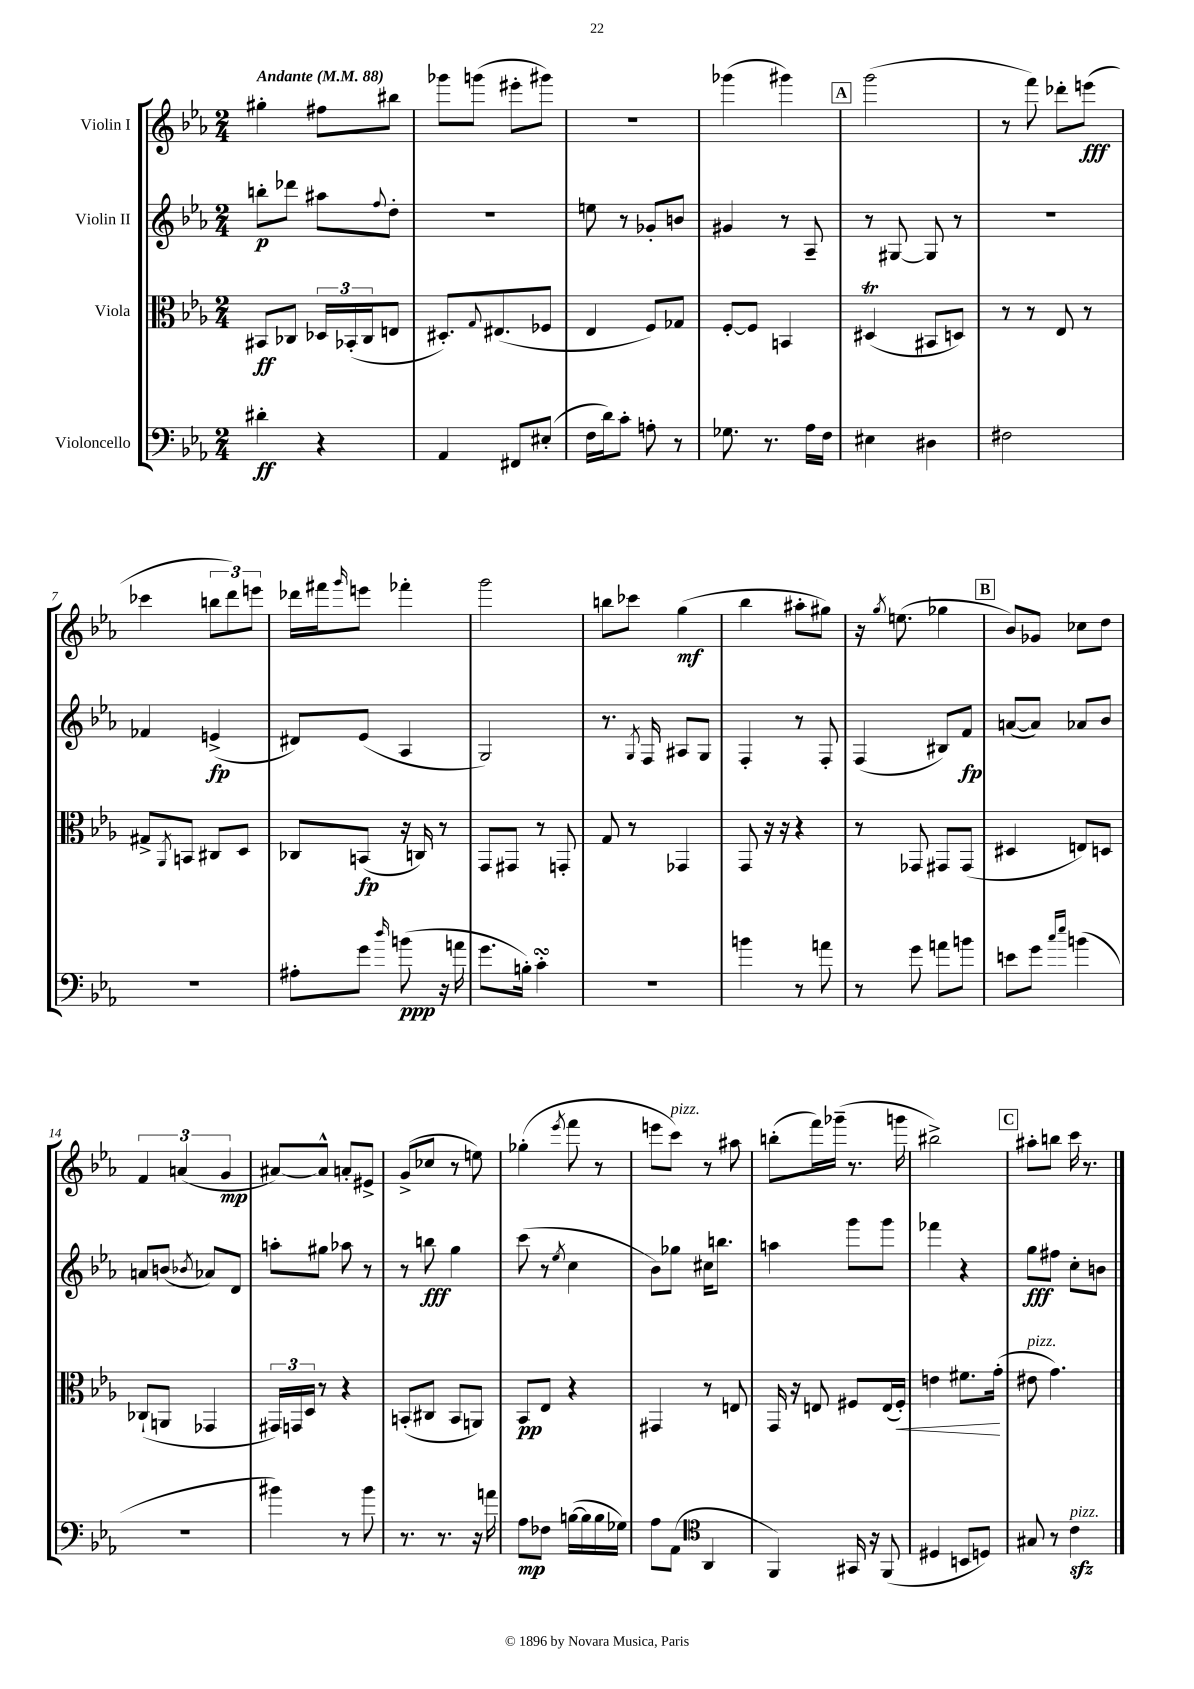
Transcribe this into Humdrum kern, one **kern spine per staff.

**kern	**kern	**kern	**kern
*staff4	*staff3	*staff2	*staff1
*clefF4	*clefC3	*clefG2	*clefG2
*k[b-e-a-]	*k[b-e-a-]	*k[b-e-a-]	*k[b-e-a-]
*M2/4	*M2/4	*M2/4	*M2/4
*MM88	*MM88	*MM88	*MM88
4d#'\	8BB#/L	8bb'\L	4gg#'\
.	8C-/J	8ddd-\J	.
4r	24D-/LL	8aa#\L	8ff#\L
.	(24BB-'/	.	.
.	24C-/J	.	.
.	.	8qqff/	.
.	8E/J	8dd'\J	8bb#\J
=	=	=	=
4AA-/	8.D#'/L)	2r	8ggg-\L
.	.	.	(8ggg\J
.	8qqG/	.	.
.	(8.E#/	.	.
8FF#/L	.	.	8eee#'\L
(8E#'/J	8F-/J	.	8ggg#\J)
=	=	=	=
16F\LL	4E-/	8ee\	2r
16d\J)	.	.	.
8c'\J	.	8r	.
8A'\	8F/L)	8g-'/L	.
8r	8G-/J	8b/J	.
=	=	=	=
8.G-\	[8F'/L	4g#/	(4ggg-\
.	8F/]J	.	.
8.r	.	.	.
.	4BB/	8r	4ggg#\)
16A-\LL	.	8A-~/	.
16F\JJ	.	.	.
=	=	=	=
4E#\	(4D#/	8r	(2ggg\
.	.	[8G#/	.
4D#\	8BB#/L	8G#/]	.
.	8D/J)	8r	.
=	=	=	=
2F#\	8r	2r	8r
.	8r	.	8fff\)
.	8E-/	.	8ddd-'\L
.	8r	.	(8eee\J
=	=	=	=
2r	8G#^/L	4f-/	4ccc-\
.	8qAA-/	.	.
.	8BB/J	.	.
.	8C#/L	(4e^/	12bb\L
.	.	.	12ddd\)
.	8D/J	.	.
.	.	.	12eee\J
=	=	=	=
8A#'\L	8C-/L	8d#/L)	16ddd-\LL
.	.	.	16fff#\J
.	.	.	16qqggg/
8g\J	(8BB/J	(8e-/J	8eee\J
16qqdd/	.	.	.
(8b\	16r	4A-/	4fff-'\
.	16C/)	.	.
16r	8r	.	.
16a\	.	.	.
=	=	=	=
8.g\L	8GG/L	2G/)	2ggg\
.	8GG#/J	.	.
16B'\Jk)	.	.	.
4c'\	8r	.	.
.	8GG'/	.	.
=	=	=	=
2r	8G/	8.r	8bb\L
.	8r	.	8ccc-\J
.	.	8qG/	.
.	.	16F/	.
.	4GG-/	8A#/L	(4gg\
.	.	8G/J	.
=	=	=	=
4b\	8GG/	4F'/	4bb-\
.	16r	.	.
.	16r	.	.
8r	4r	8r	8aa#'\L
8a\	.	8F'/	8gg#\J)
=	=	=	=
8r	8r	(4F/	16r
.	.	.	8qgg/
.	.	.	(8.ee\
8g\	8GG-/	.	.
8a\L	8GG#/L	8B#/L)	4gg-\
8b\J	(8GG#/J	8f/J	.
=	=	=	=
8e\L	4D#/	([8a/L	8b-/L)
8g\J	.	8a/]J)	8g-/J
16qqcc/LL	.	.	.
16qqee-/JJ	.	.	.
(4b\	8E/L)	8a-/L	8cc-\L
.	8D/J	8b-/J	8dd\J
=	=	=	=
2r	(8C-`/L	8a/L	6f/
.	8AA/J	(8b/J	.
.	.	.	(6a/
.	.	8qb-/	.
.	4GG-/	8a-/L)	.
.	.	.	6g/
.	.	8d/J	.
=	=	=	=
4b#\)	24GG#/LL)	8aa'\L	[8a#/L)
.	24GG/	.	.
.	24D/JJ	.	.
.	8r	8gg#\J	8a#^^/]J
8r	4r	8aa-\	8a'/L
8b#\	.	8r	8e#^/J
=	=	=	=
8.r	(8BB'/L	8r	(8g^/L
.	8C#/J	8bb\	8cc-/J
8.r	.	.	.
.	8BB/L	4gg\	8r
16r	8AA/J)	.	8ee\)
16a\	.	.	.
=	=	=	=
8A-\L	8BB-/L	(8ccc\	(4gg-'\
8F-\J	8E-/J	8r	.
.	.	8qee-/	8qeee-/
([16B\LL	4r	4cc\	8fff\
16B\]	.	.	.
16B\	.	.	8r
16G-\JJ)	.	.	.
=	=	=	=
8A-\L	4GG#/	8b-\L)	8eee\L
(8AA-\J	.	8gg-\J	8ccc\J)
*clefC4	*	*	*
4AA-/	8r	16cc#\LK	8r
.	.	8.bb\J	.
.	8E/	.	8aa#\
=	=	=	=
4FF/)	16GG/	4aa\	(8bb'\L
.	16r	.	.
.	8E/	.	16fff\L)
.	.	.	(16ggg-~\JJ
16GG#/	8F#/L	8ggg\L	8.r
16r	.	.	.
(8FF/	(16E/L	8ggg\J	.
.	16F#'/JJ)	.	16ggg\
=	=	=	=
4D#/	4e\	4fff-\	2bb#^\)
8BB/L	8.f#\L	4r	.
8D/J)	.	.	.
.	(16g'\Jk	.	.
=	=	=	=
8G#/	8e#\	8gg\L	8aa#'\L
8r	4.g\)	8ff#\J	8bb\J
4c\	.	8cc'\L	16ccc\
.	.	.	8.r
.	.	8b\J	.
==	==	==	==
*-	*-	*-	*-
